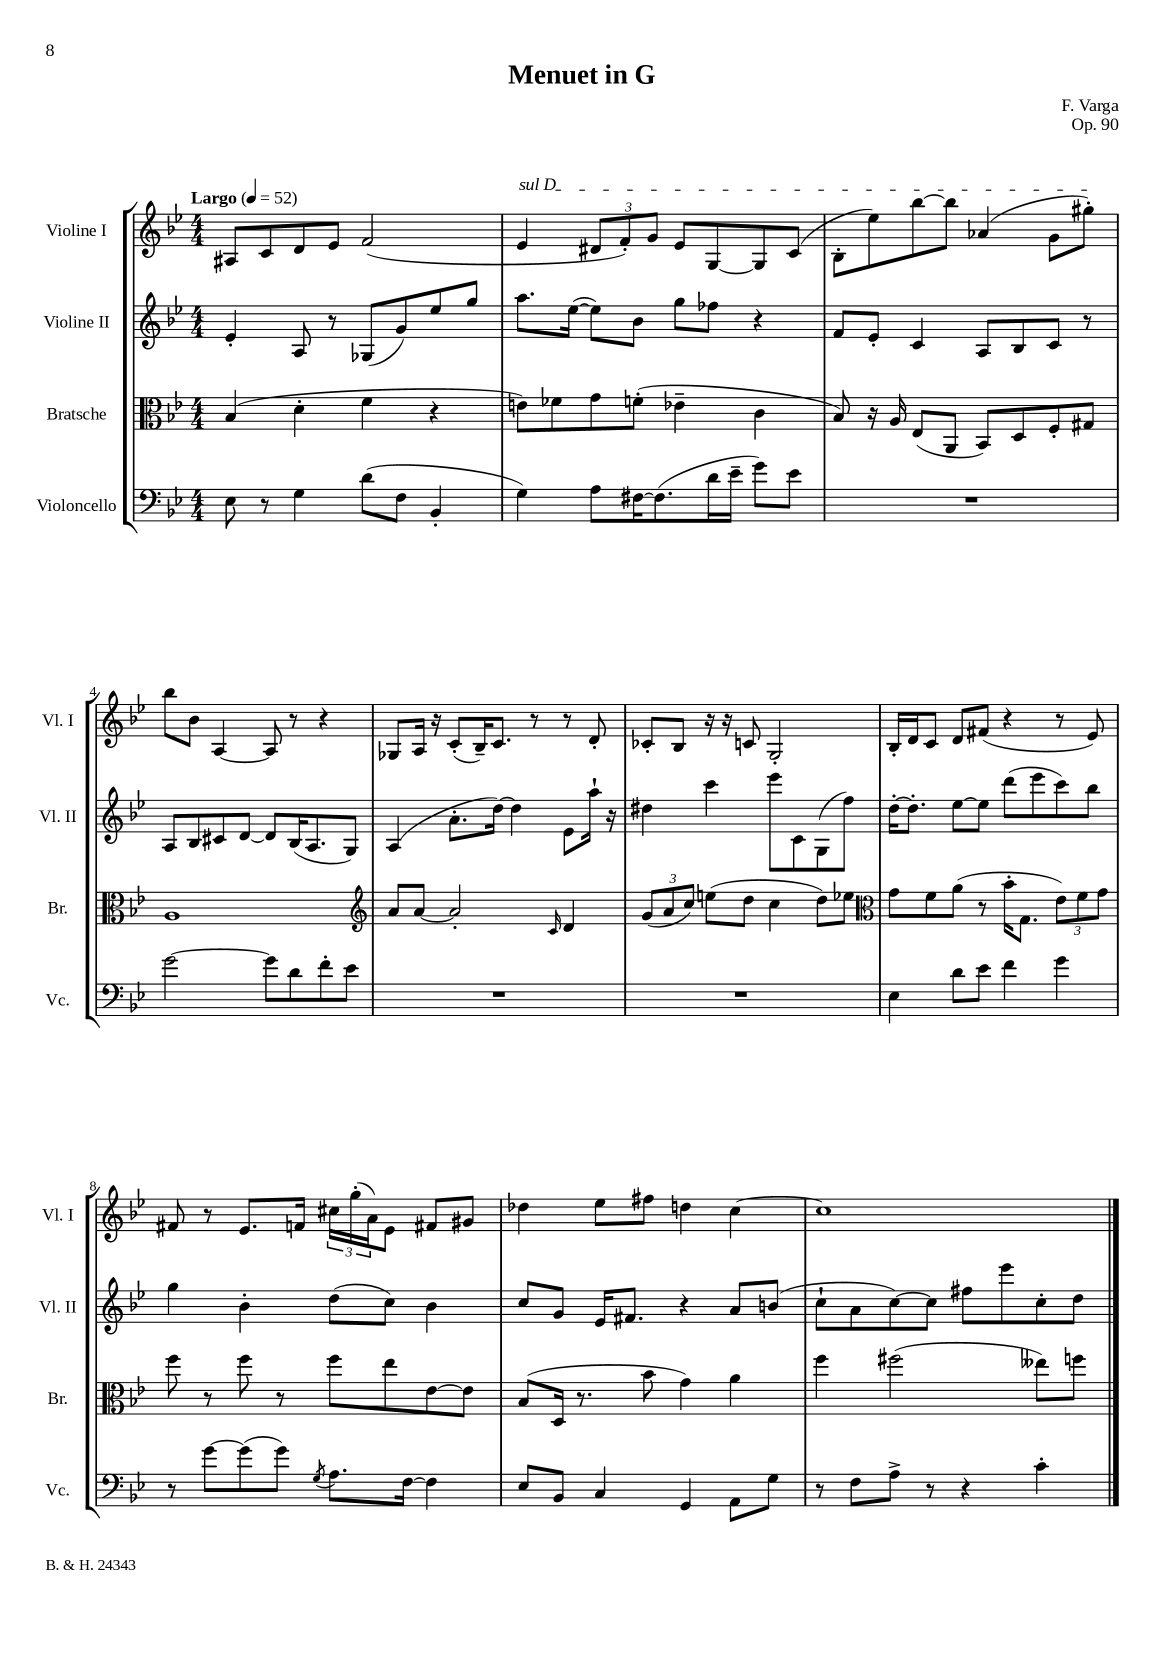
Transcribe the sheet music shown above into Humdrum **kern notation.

**kern	**kern	**kern	**kern
*part4	*part3	*part2	*part1
*staff4	*staff3	*staff2	*staff1
*I"Violoncello	*I"Bratsche	*I"Violine II	*I"Violine I
*I'Vc.	*I'Br.	*I'Vl. II	*I'Vl. I
*clefF4	*clefC3	*clefG2	*clefG2
*k[b-e-]	*k[b-e-]	*k[b-e-]	*k[b-e-]
*M4/4	*M4/4	*M4/4	*M4/4
*MM52	*MM52	*MM52	*MM52
=1	=1	=1	=1
!	!	!	!LO:TX:a:B:t=Largo
8E-\	(4B-/	4e-'/	8A#X/L
8r	.	.	8c/
4G\	4d'\	8A/	8d/
.	.	8r	8e-/J
(8d\L	4f\	(8G-X/L	(2f/
8F\J	.	8g/)	.
4BB-'/	4r	8ee-/	.
.	.	8gg/J	.
=2	=2	=2	=2
!	!	!	!LO:TX:a:i:t=sul D
4G\)	8en\L)	8.aa\L	4e-/
.	8f-X\	.	.
.	.	([16ee-\Jk	.
8A\L	8g\	8ee-\L])	12d#X/L
.	.	.	12f'/)
[16F#X\K	(8fn'\J	8b-\J	.
.	.	.	12g/J
(8.F#\]	.	.	.
.	4e-X~\	8gg\L	8e-/L
16d\L	.	8ff-X\J	[8G/
16e-~\JJ	.	.	.
8g\L)	4c\	4r	8G/]
8e-\J	.	.	(8c/J
=3	=3	=3	=3
1r	8B-/)	8f/L	8B-'\L
.	16r	8e-'/J	8ee-\)
.	16A/	.	.
.	(8E-/L	4c/	[8bb-\
.	8AA/J	.	8bb-\J]
.	8BB-/L)	8A/L	(4a-X/
.	8D/	8B-/	.
.	8F'/	8c/J	8g\L
.	8G#X/J	8r	8gg#X'\J)
!!LO:LB:g=z
=4	=4	=4	=4
[2g\	1A	8A/L	8bb-\L
.	.	8B-/	8b-\J
.	.	8c#X/	[4A/
.	.	[8d/J	.
8g\L]	.	8d/L]	8A/]
8d\	.	(16B-/K	8r
.	.	8.A/	.
8f'\	.	.	4r
8e-\J	.	8G/J)	.
=5	=5	=5	=5
*	*clefG2	*	*
1r	8a/L	(4A/	8G-X/L
.	[8a/J	.	16A/Jk
.	.	.	16r
.	2a'/]	8.a'\L	(8c'/L
.	.	.	16B-~/K)
.	.	[16dd\Jk)	8.c/J
.	.	4dd\]	.
.	.	.	8r
.	16qqc/	.	.
.	4d/	8e-\L	8r
.	.	16aa`\Jk	8d'/
.	.	16r	.
=6	=6	=6	=6
1r	(12g/L	4dd#X\	8c-X'/L
.	12a/	.	.
.	.	.	8B-/J
.	12cc/J)	.	.
.	(8een\L	4ccc\	16r
.	.	.	16r
.	8dd\J	.	8cn/
.	4cc\	8eee-\L	2G'/
.	.	8c\	.
.	8dd\L)	(8G\	.
.	8ee-X\J	8ff\J)	.
=7	=7	=7	=7
*	*clefC3	*	*
4E-\	8g\L	[16dd'\KL	16B-'/LL
.	.	8.dd'\J]	16d/J
.	8f\	.	8c/J
8d\L	(8a\J	[8ee-\L	8d/L
8e-\J	8r	8ee-\J]	(8f#X/J
4f\	16b-'\KL	(8ddd\L	4r
.	8.G\J	.	.
.	.	8eee-\	.
4g\	12e-\L)	8ccc\)	8r
.	12f\	.	.
.	.	8bb-\J	8e-/)
.	12g\J	.	.
!!LO:LB:g=z
=8	=8	=8	=8
8r	8ff\	4gg\	8f#X/
[8g\L	8r	.	8r
(8g\]	8ff\	4b-'\	8.e-/L
8g\J)	8r	.	.
.	.	.	16fn/Jk
8qG/	.	.	.
8.A\L	8ff\L	(8dd\L	24cc#X\LL
.	.	.	(24gg'\
.	.	.	24a\J)
.	8ee-\	8cc\J)	8e-\J
[16F\Jk	.	.	.
4F\]	[8e-\	4b-\	8f#X/L
.	8e-\J]	.	8g#X/J
=9	=9	=9	=9
8E-/L	(8B-/L	8cc/L	4dd-X\
8BB-/J	16D/Jk	8g/J	.
.	8.r	.	.
4C/	.	16e-/KL	8ee-\L
.	.	8.f#X/J	.
.	8b-\	.	8ff#X\J
4GG/	4g\)	4r	4ddn\
8AA\L	4a\	8a/L	[4cc\
8G\J	.	(8bn/J	.
=10	=10	=10	=10
8r	4ff\	8cc`\L	1cc]
8F\L	.	8a\	.
8A^\J	(2ff#X\	[8cc\)	.
8r	.	8cc\J]	.
4r	.	8ff#X\L	.
.	.	8eee-\	.
4c'\	8ee--X\L)	8cc'\	.
.	8ffn\J	8dd\J	.
==	==	==	==
*-	*-	*-	*-
